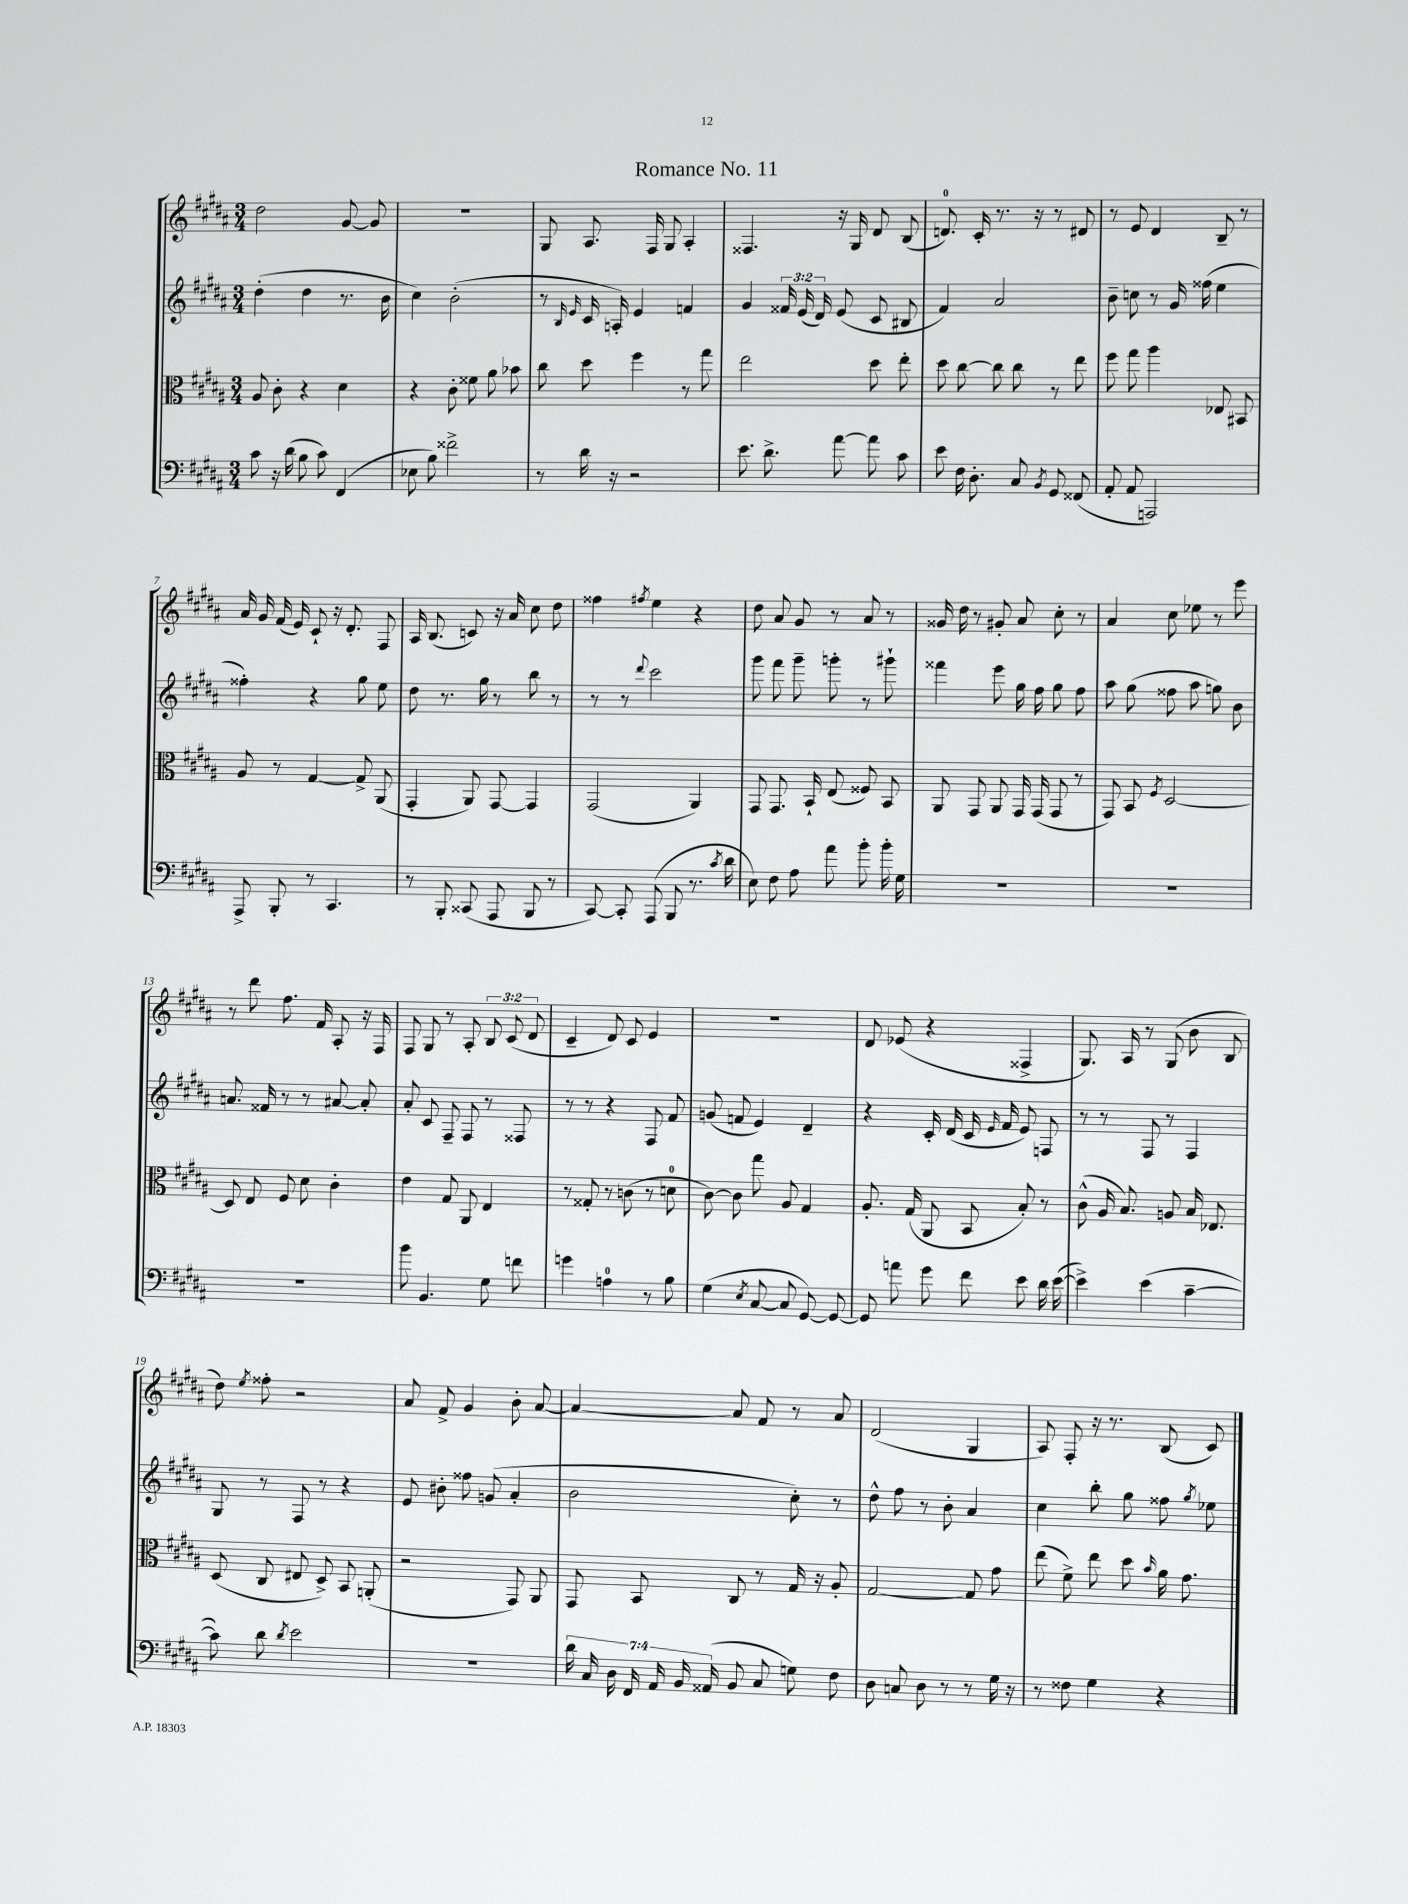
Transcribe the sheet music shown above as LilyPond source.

\header { title = "Romance No. 11" }
<<
\new StaffGroup <<
\new Staff = "s0" {
    \clef treble \key b \major \numericTimeSignature \time 3/4 \override Staff.TupletNumber.text = #tuplet-number::calc-fraction-text
    \autoBeamOff dis''2 gis'8~ gis'8 |
    R2. |
    gis8 ais8. fis16 gis8 ais4-. |
    fisis4. r16 gis16 dis'8 b8( |
    d'8.-0) cis'16-. r8. r16 r8 dis'8 |
    r8 e'8 dis'4 b8-- r8 |
    ais'16 gis'16 fis'16( e'16) cis'8-! r16 dis'8.-. fis8 |
    ais16 b8.( c'8) r16 ais'16 cis''8 dis''8 |
    fisis''4 \acciaccatura { fis''8 } e''4 r4 |
    dis''8 ais'8 gis'8 r8 ais'8 r8 |
    gisis'16 dis''16 r8 gis'8-. ais'8 cis''8-. r8 |
    ais'4 cis''8 ees''8 r8 e'''8 |
    r8 dis'''8 fis''8. fis'16 ais8-. r16 fis16 |
    fis8 gis8 r8 ais8-. \tuplet 3/2 { b8 cis'8( dis'8 } |
    cis'4-- dis'8) cis'8 e'4 |
    R2. |
    dis'8 ees'8( r4 fisis4-> |
    gis8.) ais16 r8 gis8( b'8 b8 |
    dis''8) \acciaccatura { e''8 } fisis''8-. r2 |
    ais'8 fis'8-> gis'4 b'8-. ais'8~ |
    ais'4~ ais'8 fis'8 r8 ais'8 |
    dis'2( gis4 |
    ais8) fis8-. r16 r8. b8( cis'8) \bar "|." |
}
\new Staff = "s1" {
    \clef treble \key b \major \numericTimeSignature \time 3/4 \override Staff.TupletNumber.text = #tuplet-number::calc-fraction-text
    \autoBeamOff dis''4-.( dis''4 r8. b'16 |
    cis''4) b'2-.( |
    r8 \grace { b16 e'16 } cis'16 a16-.) e'4 f'4 |
    gis'4 \tuplet 3/2 { fisis'16 e'16( dis'16) } e'8( cis'8 bis8 |
    fis'4) ais'2 |
    b'8-- c''8 r8 gis'16 fisis''16( e''4 |
    fisis''4-.) r4 gis''8 e''8 |
    dis''8 r8. gis''16 r8 b''8 r8 |
    r8 r8 \appoggiatura { dis'''8 } cis'''2 |
    gis'''8 fis'''8 gis'''8-- g'''8-. r8 gis'''8-! |
    fisis'''4 e'''8 gis''16 fis''16 gis''8 fis''8 |
    ais''8 gis''8( fisis''8 ais''8 g''8) b'8 |
    a'8. fisis'16 r8 r8 ais'8~ ais'8-. |
    ais'8-. cis'8 fis8-- fis8 r8 fisis8 |
    r8 r8 r4 fis8 fis'8 |
    g'8( f'8 e'4) dis'4-- |
    r4 cis'16-. dis'16( cis'16 \grace { e'16 } fis'16 e'8) f8 |
    r8 r8 fis8 r8 fis4 |
    gis8 r8 fis8 r8 r4 |
    e'8 bis'8-. fisis''8 g'8( ais'4-. |
    b'2 cis''8-.) r8 |
    dis''8-^ fis''8 r8 b'8-. ais'4 |
    cis''4 b''8-. gis''8 fisis''8 \acciaccatura { gis''8 } ees''8 \bar "|." |
}
\new Staff = "s2" {
    \clef alto \key b \major \numericTimeSignature \time 3/4
    \autoBeamOff ais8 cis'8-. r4 dis'4 |
    r4 cis'8-. fisis'8 ais'8 bes'8 |
    cis''8 dis''8 fis''4 r8 gis''8 |
    e''2 dis''8 e''8-. |
    dis''8 cis''8~ cis''8 cis''8 r8 e''8 |
    fis''8 gis''8 ais''4 ees8 bis,8 |
    ais8 r8 gis4~ gis8-> ais,8( |
    gis,4-. ais,8) gis,8~ gis,4 |
    gis,2( ais,4) |
    gis,8 gis,8. b,16-! e8( fisis8) b,8 |
    ais,8 gis,8 ais,8 gis,16 gis,16( gis,8 r8 |
    gis,8) b,8 \acciaccatura { fis8 } dis2~ |
    dis8 e8 fis8 dis'8 cis'4-. |
    e'4 gis8 ais,8 e4 |
    r8 gisis8-. r8 c'8( r8 d'8-0 |
    cis'8~) cis'8 gis''8 ais8 gis4 |
    ais8.-. gis16( ais,8 b,8 b8-.) r8 |
    cis'8-^( ais16 b8.) a8 b16 ees8. |
    dis8( cis8 eis8 dis8->) b,8 a,8-.( |
    r2 gis,8) ais,8 |
    gis,8 b,8 cis8 r8 gis16 r16 ais8-. |
    gis2~ gis8 gis'8 |
    e''8( fis'8->) e''8 dis''8 \grace { b'16 } ais'16 gis'8. \bar "|." |
}
\new Staff = "s3" {
    \clef bass \key b \major \numericTimeSignature \time 3/4 \override Staff.TupletNumber.text = #tuplet-number::calc-fraction-text
    \autoBeamOff cis'8 r16 dis'16( b8 cis'8) fis,4( |
    ees8 b8) fisis'2-> |
    r8 dis'16 r16 r2 |
    e'8. dis'8.-> ais'8~ ais'8 cis'8 |
    e'8 fis16 dis8.-. cis8 \acciaccatura { b,8 } gis,8 fisis,8( |
    ais,8-. ais,8 a,,2) |
    ais,,8-> b,,8-. r8 cis,4. |
    r8 b,,8-. cisis,8( ais,,8 b,,8 r8 |
    cis,8~) cis,8-. ais,,8( b,,8 r8. \acciaccatura { cis'8 } dis'16 |
    e8) fis8 ais8 ais'8 b'8-. b'16-. gis16 |
    R2. |
    R2. |
    R2. |
    b'8 b,4. gis8 f'8 |
    g'4 a4-0 r8 b8 |
    gis4( \acciaccatura { e8 } cis8~ cis8 gis,8~) gis,8~ |
    gis,8 a'8 gis'8 fis'8 e'8 dis'16 e'16~( |
    e'4->) e'4( cis'4~-- |
    cis'8) dis'8 \acciaccatura { dis'8 } e'2 |
    R2. |
    \tuplet 7/4 { dis'16 cis16 dis16 fis,16 ais,16 b,16 aisis,16( } b,8 cis8 g8) fis8 |
    dis8 c8 dis8 r8 r8 gis16 r16 |
    r8 fisis8 gis4 r4 \bar "|." |
}
>>
>>
